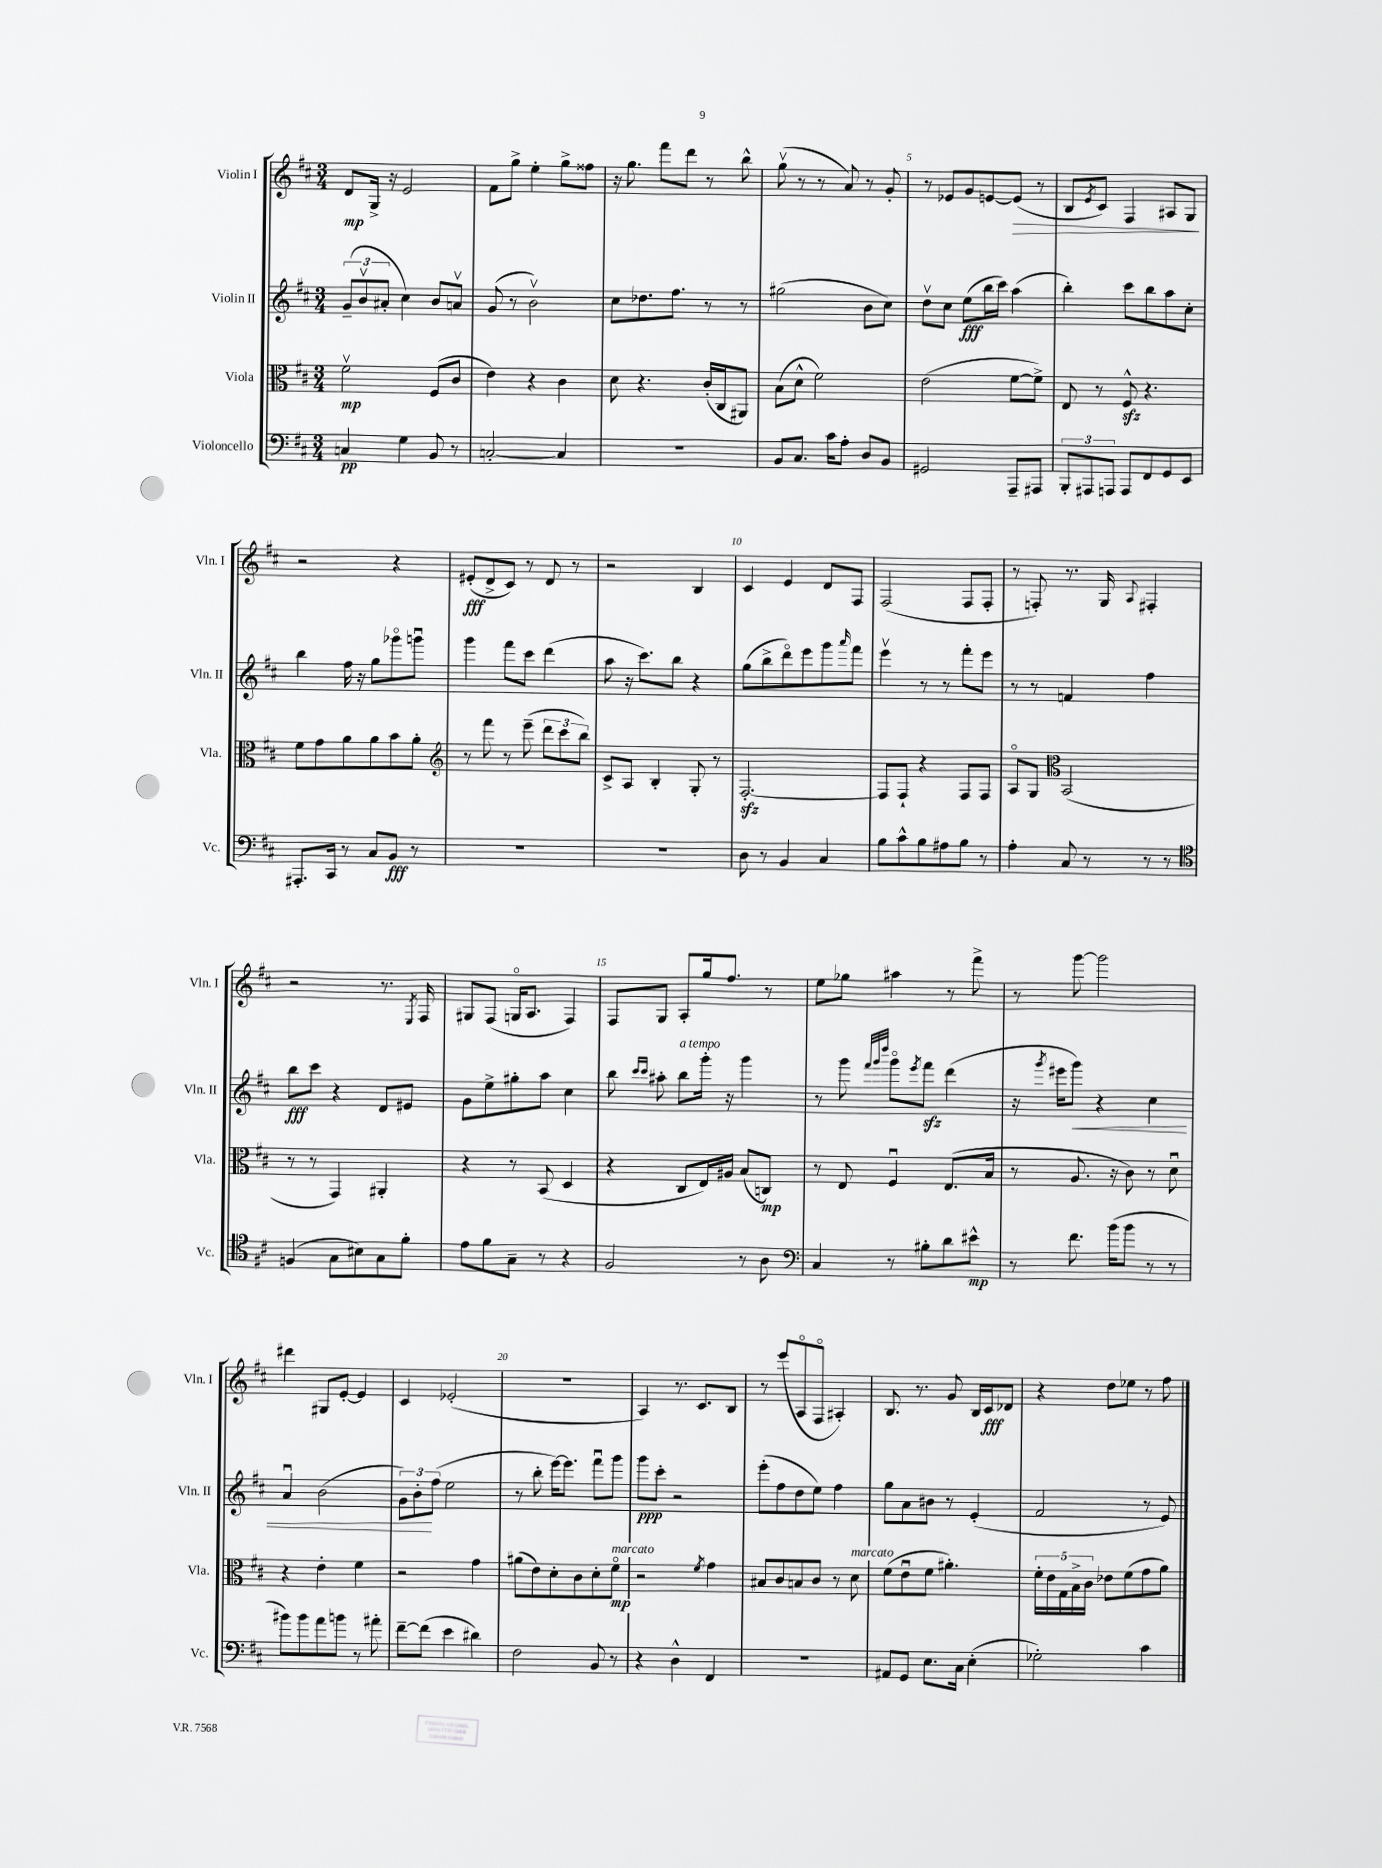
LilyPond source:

<<
\new StaffGroup <<
\new Staff = "s0" \with { instrumentName = "Violin I" shortInstrumentName = "Vln. I" } {
    \clef treble \key d \major \numericTimeSignature \time 3/4
    d'8\mp g16-> r16 e'2 |
    fis'8 g''8-> e''4-. g''8-> fisis''8 |
    r16 g''8. fis'''8 d'''8 r8 b''8-^ |
    g''8\upbow( r8 r8 a'8) r8 g'8-. |
    r8 ees'8 g'8 e'8~ e'8\>( r8 |
    b8 \acciaccatura { e'8 } cis'8) fis4 ais8 g8\! |
    r2 r4 |
    eis'8-.\fff( d'8-> cis'8) r8 d'8 r8 |
    r2 b4 |
    cis'4 e'4 d'8 fis8 |
    fis2( fis8 fis8-. |
    r8 f8-.) r8. g16 \appoggiatura { a8 } fis4-. |
    r2 r8. \acciaccatura { e8 } fis16 |
    gis8 fis8( g16\flageolet a8. fis4) |
    fis8 g8 a8-. g''16 fis''8. r8 |
    e''8 ges''8 ais''4 r8 fis'''8-> |
    r8 g'''8~ g'''2 |
    dis'''4 gis8 e'8~-. e'4 |
    cis'4 ees'2-.( |
    R2. |
    a4) r8. cis'8. b8 |
    r8 e'''8( a8\flageolet fis8\flageolet ais4-.) |
    b8. r8. g'8 b16 cis'16\fff des'8 |
    r4 d''8 ees''8 r8 fis''8 \bar "|." |
}
\new Staff = "s1" \with { instrumentName = "Violin II" shortInstrumentName = "Vln. II" } {
    \clef treble \key d \major \numericTimeSignature \time 3/4
    \tuplet 3/2 { g'8--( b'8\upbow ais'8-. } cis''4) b'8 a'8\upbow |
    g'8( r8 b'2\upbow) |
    cis''8 des''8. fis''8. r8 r8 |
    gis''2( b'8 cis''8) |
    d''8\upbow cis''8 e''8\fff( b''16 cis'''16) a''4( |
    b''4-.) cis'''8 b''8 a''8 cis''8-. |
    b''4 fis''16 r16 g''8 ges'''8\flageolet g'''8\downbow |
    g'''4 fis'''8 cis'''8 d'''4( |
    a''8 r16 cis'''8.) b''8 r4 |
    g''8( b''8-> d'''8\flageolet) e'''8 g'''8 \grace { a'''16 } fis'''8 |
    e'''4\upbow r8 r8 fis'''8-. e'''8 |
    r8 r8 f'4 fis''4 |
    b''8\fff cis'''8 r4 d'8 eis'8 |
    g'8 e''8-> gis''8-. a''8 cis''4 |
    b''8 \grace { cis'''16 cis'''16 } ais''8-. b''8^\markup { \italic "a tempo" } g'''16-. r16 g'''4 |
    r8 g'''8 \grace { fis'''32 g'''32 d''''32 } g'''8\flageolet \acciaccatura { e'''8 } fis'''8\sfz d'''4( |
    r16 \acciaccatura { g'''8 } eis'''16 g'''8\<) r4 cis''4 |
    a'4\downbow b'2( |
    \tuplet 3/2 { g'8) b'8-.\! fis''8( } e''2 |
    r8 b''8-. e'''16~) e'''8. fis'''8\downbow g'''8 |
    g'''8\ppp cis'''8-. r2 |
    e'''8-.( fis''8 d''8 e''8) fis''4 |
    g''8 a'8 bis'8 r8 e'4-.( |
    fis'2 r8 e'8) \bar "|." |
}
\new Staff = "s2" \with { instrumentName = "Viola" shortInstrumentName = "Vla." } {
    \clef alto \key d \major \numericTimeSignature \time 3/4
    fis'2\upbow\mp fis8( cis'8 |
    e'4) r4 cis'4 |
    d'8 r4. cis'16-.( cis16 ais,8) |
    b8( d'8-^ fis'2) |
    e'2( fis'8~ fis'8->) |
    e8 r8 fis8-^\sfz r4. |
    fis'8 g'8 a'8 a'8 b'8 a'8-. |
    \clef treble r8 fis'''8 r8 e'''8--( \tuplet 3/2 { d'''8 cis'''8 b''8) } |
    cis'8-> a8 b4-. g8-. r8 |
    fis2.~-.\sfz |
    fis8 fis8-! r4 fis8 fis8 |
    a8\flageolet g8 \clef alto b,2( |
    r8 r8 g,4) ais,4-. |
    r4 r8 b,8( d4 |
    r4 cis8 e16) ais16 b8( c8\mp) |
    r8 e8 fis4\downbow e8.( b16 |
    r8 a8. r16 cis'8) r8 d'8\downbow |
    r4 e'4-. fis'4 |
    r2 g'4 |
    ais'8( e'8) d'8-. cis'8 d'8-. fis'8\flageolet\mp^\markup { \italic "marcato" } |
    r2 \acciaccatura { fis'8 } g'4 |
    bis8 cis'8 b8 cis'8 r8 d'8^\markup { \italic "marcato" } |
    fis'8( e'8\downbow fis'8 ais'4.-.) |
    \tuplet 5/4 { fis'16-. e'16 g16 b16-> cis'16 } ees'8 fis'8( g'8 a'8) \bar "|." |
}
\new Staff = "s3" \with { instrumentName = "Violoncello" shortInstrumentName = "Vc." } {
    \clef bass \key d \major \numericTimeSignature \time 3/4
    c4\pp g4 b,8 r8 |
    c2~-. c4 |
    R2. |
    b,8 cis8. cis'16 a8-. d8 b,8 |
    gis,2 a,,8-- ais,,8 |
    \tuplet 3/2 { b,,8-. ais,,8 a,,8 } a,,8 fis,8 g,8 e,8 |
    ais,,8.-. cis,16 r8 cis8 b,8\fff r8 |
    R2. |
    R2. |
    d8 r8 b,4 cis4 |
    b8 cis'8-^ b8 ais8 b8 r8 |
    a4-. cis8 r8 r8 r8 |
    \clef tenor f4( g8 bis8) g8 fis'8-. |
    e'8 fis'8 g8-- r8 r4 |
    fis2 r8 a8 |
    \clef bass cis4 r8 bis8-. d'8 eis'8-^\mp |
    r8 fis'8. b'16( b'8 r8 r8 |
    bis'8) bis'8 a'8 b'8 r8 ais'8-. |
    fis'8~-- fis'8( e'4 dis'4) |
    fis2 b,8 r8 |
    r4 d4-^ fis,4 |
    R2. |
    ais,8 g,8 e8. cis16 e4-.( |
    ges2-.) cis'4 \bar "|." |
}
>>
>>
\layout { \context { \Score \override BarNumber.break-visibility = ##(#f #t #t) barNumberVisibility = #(every-nth-bar-number-visible 5) } }
